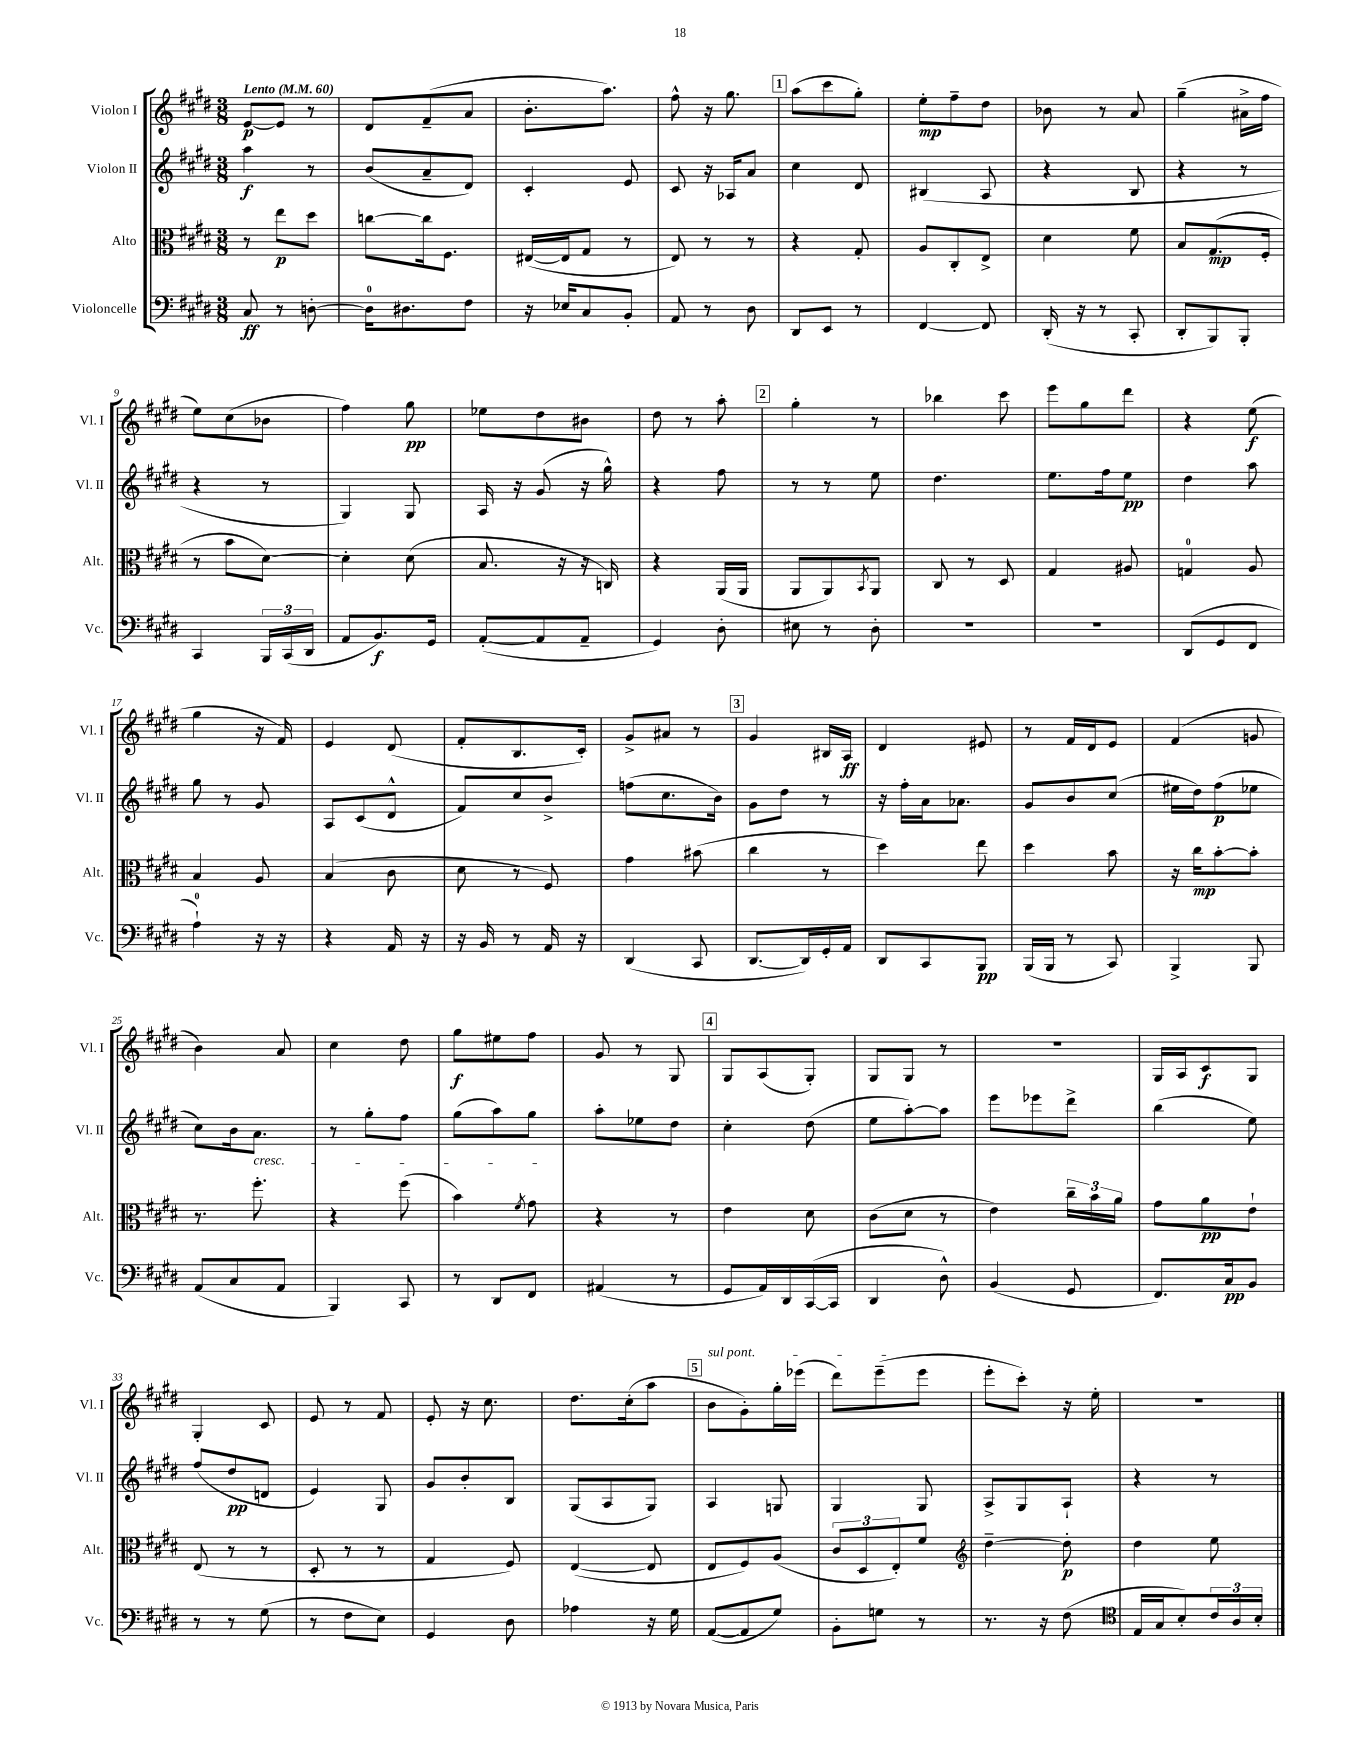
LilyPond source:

<<
\new StaffGroup <<
\new Staff = "s0" \with { instrumentName = "Violon I" shortInstrumentName = "Vl. I" } {
    \clef treble \key e \major \numericTimeSignature \time 3/8 \tempo "Lento" 4 = 60
    e'8~\p e'8 r8 |
    dis'8 fis'8--( a'8 |
    b'8.-. a''8.) |
    fis''8-^ r16 gis''8. |
    \mark \markup { \box "1" } a''8( cis'''8 gis''8-.) |
    e''8-.\mp fis''8-- dis''8 |
    bes'8 r8 a'8 |
    gis''4--( ais'16-> fis''16 |
    e''8) cis''8( bes'8 |
    fis''4) gis''8\pp |
    ees''8 dis''8 bis'8 |
    dis''8 r8 a''8-. |
    \mark \markup { \box "2" } gis''4-. r8 |
    bes''4 cis'''8 |
    e'''8 gis''8 dis'''8 |
    r4 e''8\f( |
    gis''4 r16 fis'16) |
    e'4 dis'8( |
    fis'8-. b8. cis'16-.) |
    gis'8-> ais'8 r8 |
    \mark \markup { \box "3" } gis'4 bis16 a16\ff |
    dis'4 eis'8 |
    r8 fis'16 dis'16 e'8 |
    fis'4( g'8 |
    b'4) a'8 |
    cis''4 dis''8 |
    gis''8\f eis''8 fis''8 |
    gis'8 r8 gis8 |
    \mark \markup { \box "4" } gis8 a8( gis8-.) |
    gis8 gis8 r8 |
    R4. |
    gis16 a16 cis'8\f gis8 |
    gis4-. cis'8 |
    e'8 r8 fis'8 |
    e'8-. r16 cis''8. |
    dis''8. cis''16-.( a''8 |
    \mark \markup { \box "5" } \once \override TextSpanner.bound-details.left.text = \markup { \italic "sul pont." } b'8\startTextSpan gis'8-.) gis''16-. ees'''16( |
    dis'''8) e'''8--( e'''8\stopTextSpan |
    e'''8-. cis'''8-.) r16 e''16-. |
    R4. \bar "|." |
}
\new Staff = "s1" \with { instrumentName = "Violon II" shortInstrumentName = "Vl. II" } {
    \clef treble \key e \major \numericTimeSignature \time 3/8
    a''4\f r8 |
    b'8( a'8-- dis'8) |
    cis'4-. e'8 |
    cis'8 r16 aes16 a'8 |
    \mark \markup { \box "1" } cis''4 dis'8 |
    bis4( a8 |
    r4 b8 |
    r4 r8 |
    r4 r8 |
    gis4) gis8 |
    a16 r16 gis'8( r16 gis''16-^) |
    r4 fis''8 |
    \mark \markup { \box "2" } r8 r8 e''8 |
    dis''4. |
    e''8. fis''16 e''8\pp |
    dis''4 a''8 |
    gis''8 r8 gis'8 |
    a8 cis'8( dis'8-^ |
    fis'8) cis''8 b'8-> |
    f''8( cis''8. b'16) |
    \mark \markup { \box "3" } gis'8 dis''8 r8 |
    r16 fis''16-. a'16 aes'8. |
    gis'8 b'8 cis''8( |
    eis''16 dis''16) fis''8\p( ees''8 |
    cis''8) b'16 a'8.\cresc |
    r8 gis''8-. fis''8 |
    gis''8( a''8) gis''8\! |
    a''8-. ees''8 dis''8 |
    \mark \markup { \box "4" } cis''4-. dis''8( |
    e''8 a''8~-.) a''8 |
    e'''8 ees'''8 dis'''8-> |
    b''4( e''8) |
    fis''8( dis''8\pp d'8 |
    e'4) gis8 |
    gis'8 b'8-. b8 |
    gis8( a8 gis8) |
    \mark \markup { \box "5" } a4 g8 |
    gis4 gis8 |
    a8-> gis8 a8-! |
    r4 r8 \bar "|." |
}
\new Staff = "s2" \with { instrumentName = "Alto" shortInstrumentName = "Alt." } {
    \clef alto \key e \major \numericTimeSignature \time 3/8
    r8 e''8\p dis''8 |
    c''8~ c''16 fis8. |
    eis16~( eis16 gis8 r8 |
    e8) r8 r8 |
    \mark \markup { \box "1" } r4 gis8-. |
    a8 cis8-. e8-> |
    dis'4 fis'8 |
    b8 gis8.\mp( fis16-. |
    r8 b'8 dis'8~) |
    dis'4-. dis'8( |
    b8. r16 r16 c16) |
    r4 a,16( a,16 |
    \mark \markup { \box "2" } a,8 a,8) \acciaccatura { b,8 } a,8 |
    cis8 r8 dis8 |
    gis4 ais8 |
    g4-0 a8 |
    b4 a8 |
    b4( cis'8 |
    dis'8 r8 fis8) |
    gis'4 bis'8( |
    \mark \markup { \box "3" } cis''4 r8 |
    dis''4) e''8 |
    dis''4 b'8 |
    r16 cis''16\mp b'8~-. b'8-. |
    r8. fis''8.-. |
    r4 fis''8( |
    b'4) \acciaccatura { fis'8 } gis'8 |
    r4 r8 |
    \mark \markup { \box "4" } e'4 dis'8 |
    cis'8( dis'8 r8 |
    e'4) \tuplet 3/2 { cis''16-- b'16 a'16 } |
    gis'8 a'8\pp e'8-! |
    e8( r8 r8 |
    dis8-. r8 r8 |
    gis4 fis8) |
    e4~( e8 |
    \mark \markup { \box "5" } e8 fis8) a8( |
    \tuplet 3/2 { cis'8 dis8 e8-.) } fis'8 |
    \clef treble dis''4~-- dis''8-.\p |
    dis''4 e''8 \bar "|." |
}
\new Staff = "s3" \with { instrumentName = "Violoncelle" shortInstrumentName = "Vc." } {
    \clef bass \key e \major \numericTimeSignature \time 3/8
    cis8\ff r8 d8~-. |
    d16-0 dis8. fis8 |
    r16 ees16 cis8 b,8-. |
    a,8 r8 dis8 |
    \mark \markup { \box "1" } dis,8 e,8 r8 |
    fis,4~ fis,8 |
    dis,16-.( r16 r8 cis,8-. |
    dis,8-. b,,8) b,,8-. |
    cis,4 \tuplet 3/2 { b,,16 cis,16( dis,16 } |
    a,8 b,8.\f) gis,16 |
    a,8~-.( a,8 a,8-- |
    gis,4) dis8-. |
    \mark \markup { \box "2" } eis8 r8 dis8-. |
    R4. |
    R4. |
    dis,8( gis,8 fis,8 |
    a4-0-!) r16 r16 |
    r4 a,16 r16 |
    r16 b,16 r8 a,16 r16 |
    dis,4( cis,8 |
    \mark \markup { \box "3" } dis,8.~ dis,16) gis,16-. a,16 |
    dis,8 cis,8 b,,8\pp |
    b,,16( b,,16 r8 cis,8) |
    b,,4-> b,,8 |
    a,8( cis8 a,8 |
    b,,4) cis,8 |
    r8 dis,8 fis,8 |
    ais,4( r8 |
    \mark \markup { \box "4" } gis,8 a,16) dis,16 cis,16~( cis,16 |
    dis,4 dis8-^) |
    b,4( gis,8 |
    fis,8.) cis16\pp b,8 |
    r8 r8 gis8( |
    r8 fis8 e8) |
    gis,4 dis8 |
    aes4 r16 gis16 |
    \mark \markup { \box "5" } a,8~( a,8 gis8) |
    b,8-. g8 r8 |
    r8. r16 fis8( |
    \clef tenor e16 gis16 b8-.) \tuplet 3/2 { cis'16 a16 b16-. } \bar "|." |
}
>>
>>
